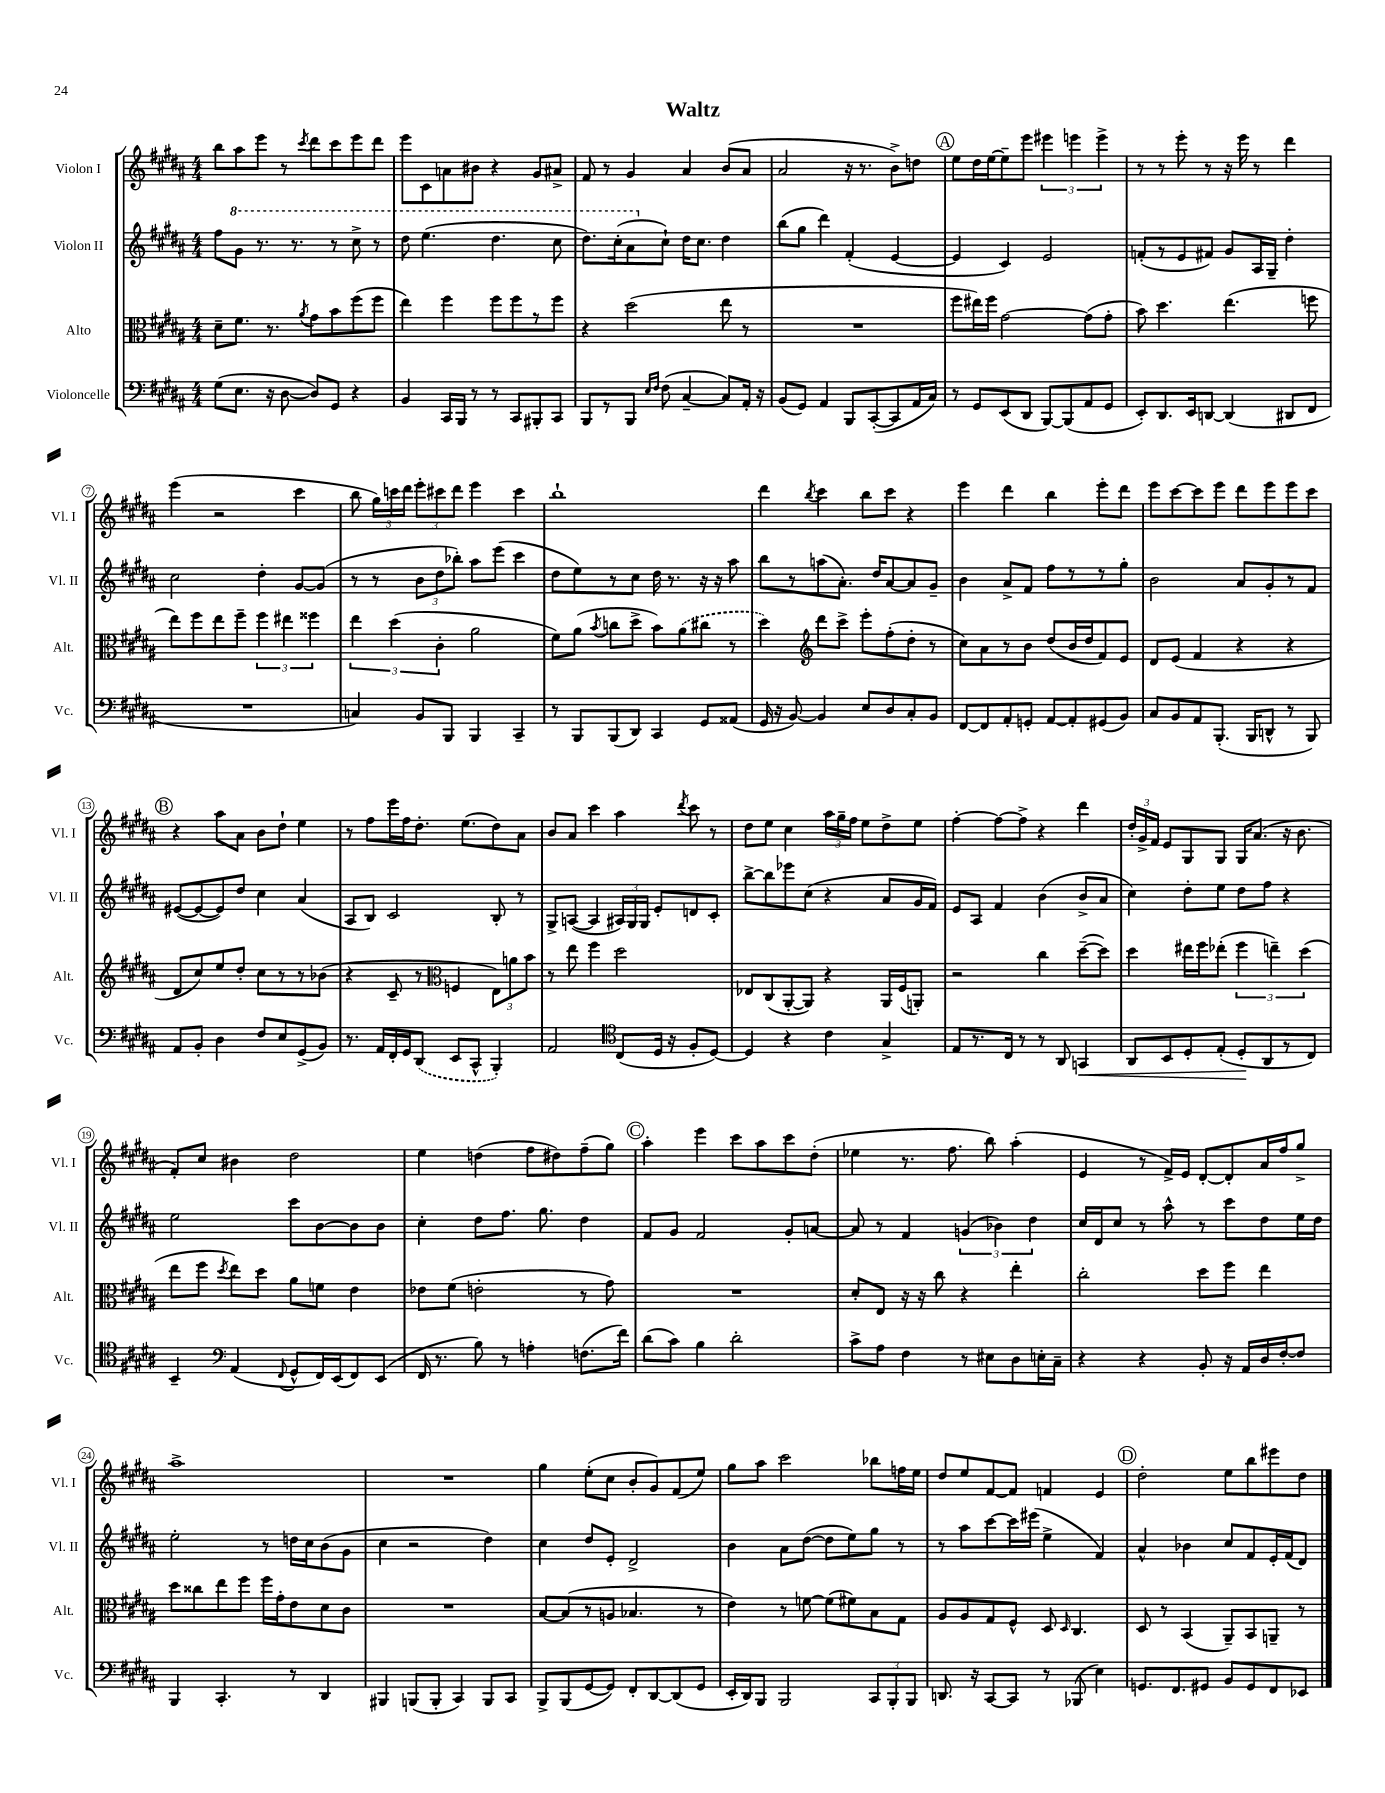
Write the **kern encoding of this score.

**kern	**kern	**kern	**kern
*staff4	*staff3	*staff2	*staff1
*clefF4	*clefC3	*clefG2	*clefG2
*k[f#c#g#d#a#]	*k[f#c#g#d#a#]	*k[f#c#g#d#a#]	*k[f#c#g#d#a#]
*M4/4	*M4/4	*M4/4	*M4/4
(8G#	8d#~	8ff#	8bb
8.E	8.f#	8gg#	8aa#
.	.	8.r	8eee
16r	8.r	.	.
[8D#	.	.	8r
.	.	8.r	.
.	8qa#	.	8qccc#
8D#])	8g#	.	8ddd#
8GG#	8b	8r	8ccc#
4r	(8ff#	8ccc#^	8eee
.	8ff#	8r	8ddd#
=	=	=	=
4BB	4ee)	8ddd#	8eee
.	.	(4.eee	8c#
16CC#	4ff#	.	8a
16BBB	.	.	.
8r	.	.	8b#
8r	8ff#	4.ddd#	4r
8CC#	8ff#	.	.
8BBB#'	8r	.	8g#
8CC#	8ff#	8ccc#	8a#^
=	=	=	=
8BBB	4r	8.ddd#)	8f#
8r	.	.	8r
.	.	(16ccc#'	.
8BBB	(2dd#	8aa#	4g#
16qqE	.	.	.
16qqF#	.	.	.
(8F#	.	8cc#`)	.
[4C#~	.	16dd#	4a#
.	.	8.cc#	.
8C#])	8ee	4dd#	(8b
16AA#'	8r	.	8a#
16r	.	.	.
=	=	=	=
(8BB	1r	(8bb	2a#
8GG#)	.	8gg#	.
4AA#	.	4ddd#)	.
8BBB	.	(4f#'	16r
.	.	.	8.r
([8CC#'	.	.	.
8CC#]	.	[4e	8b^)
16AA#	.	.	8dd
16C#)	.	.	.
=	=	=	=
8r	8ff#	4e]	8ee
8GG#	16ee#)	.	16dd#
.	16ff#	.	[16ee
(8EE	[2g#	4c#)	8ee~]
8DD#	.	.	8eee
[8BBB)	.	2e	6eee#
(8BBB]	.	.	.
.	.	.	6eee
8AA#	(8g#]	.	.
.	.	.	6eee^
8GG#	8g#'	.	.
=	=	=	=
8EE')	8b)	(8f'	8r
8.DD#	4.dd#	8r	8r
.	.	8e	8eee'
16EE	.	.	.
[8DD	.	8f#)	8r
(4DD]	(4.ee	8g#	16r
.	.	.	16eee
.	.	16A#	8r
.	.	16G#~	.
8DD#	.	4dd#'	4ddd#
8FF#	8ff	.	.
=	=	=	=
1r	8ee)	2cc#	(4eee
.	8ff#	.	.
.	8ee	.	2r
.	8ff#~	.	.
.	6ff#	4dd#'	.
.	6ee#	.	.
.	.	[8g#	4ccc#
.	6ff##	.	.
.	.	(8g#]	.
=	=	=	=
4C)	6ee	8r	8bb
.	.	8r	24gg#)
.	(6dd#	.	24ccc
.	.	.	24ddd#
8BB	.	12b	12eee'
.	6c#'	12dd#	12ccc#
8BBB	.	.	.
.	.	12bb-')	12ddd#
4BBB	2a#	8aa#	4eee
.	.	(8eee	.
4CC#~	.	4ccc#	4ccc#
=	=	=	=
8r	8f#)	8dd#	1bb`
8BBB	(8a#	8ee)	.
.	8qb	.	.
(8BBB	8cc	8r	.
8DD#)	8dd#^	8cc#	.
4CC#	8b)	16dd#	.
.	.	8.r	.
.	(8a#	.	.
8GG#	8cc#	16r	.
.	.	16r	.
(8AA##	8r	8aa#	.
=	=	=	=
16GG#	4dd#)	8bb	4ddd#
16r	.	.	.
[8BB)	.	8r	.
*	*clefG2	*	*
.	.	.	8qbb
4BB]	8ddd#	(8aa	4ccc#
.	8ccc#^	8.a#')	.
8E	8eee'	.	8bb
.	.	16dd#	.
8D#	(8ff#'	[8a#	8ccc#
8C#'	8dd#'	8a#]	4r
8BB	8r	8g#~	.
=	=	=	=
[8FF#	8cc#)	4b	4eee
8FF#]	8a#	.	.
8AA#'	8r	8a#^	4ddd#
8GG'	8b	8f#	.
[8AA#	(8dd#	8ff#	4bb
8AA#']	16b	8r	.
.	16dd#	.	.
(8GG#	8f#)	8r	8eee'
8BB)	8e	8gg#'	8ddd#
=	=	=	=
8C#	8d#	2b	8eee
8BB	(8e	.	[8ccc#
8AA#	4f#	.	8ccc#]
(8.BBB'	.	.	8eee
.	4r	8a#	8ddd#
16BBB	.	.	.
8DD^^	.	8g#'	8eee
8r	4r	8r	8eee
8BBB)	.	8f#	8ccc#
=	=	=	=
8AA#	8d#	([8e#	4r
8BB'	8cc#)	8e#_	.
4D#	8ee	8e#])	8aa#
.	8dd#'	8dd#	8a#
8F#	8cc#	4cc#	8b
8E	8r	.	8dd#`
(8GG#^	8r	(4a#	4ee
8BB)	(8b-	.	.
=	=	=	=
8.r	4r	8A#	8r
.	.	8B)	8ff#
16AA#	.	.	.
16FF#'	8c#~	2c#	16eee
16GG#	.	.	16ff#
(8DD#	8r	.	8.dd#'
*	*clefC3	*	*
8EE	4F	.	.
.	.	.	(8.ee
8CC#^^	.	.	.
4BBB')	12E)	8B'	8dd#)
.	12a	.	.
.	.	8r	8a#
.	12b	.	.
=	=	=	=
2AA#	8r	8G#^	8b
.	8ee	([8A	8a#
.	4ff#	4A]	4ccc#
*clefC4	*	*	*
(8C#	2dd#	24A#)	4aa#
.	.	24G#	.
.	.	24G#	.
16D#	.	8e'	.
16r	.	.	.
.	.	.	8qddd#
8F#'	.	8d	8ccc#
[8D#)	.	8c#'	8r
=	=	=	=
4D#]	8E-	[8bb^	8dd#
.	(8C#	8bb]	8ee
4r	[8AA#'	8eee-	4cc#
.	8AA#])	(8cc#	.
4c#	4r	4r	24aa#
.	.	.	24gg#~
.	.	.	24ff#
.	.	.	8ee
4G#^	16AA#	8a#	8dd#^
.	(16F#	.	.
.	8AA')	16g#	8ee
.	.	16f#)	.
=	=	=	=
8E	2r	8e	[4ff#'
8.r	.	8A#	.
.	.	4f#	8ff#_
16C#	.	.	.
8r	.	.	8ff#^]
8r	4cc#	(4b	4r
8AA#	.	.	.
4GG	([8dd#~	8b^	4ddd#
.	8dd#])	8a#	.
=	=	=	=
8AA#	4dd#	4cc#)	24dd#'
.	.	.	24g#^
.	.	.	24f#
8BB	.	.	8e
8D#'	16ee#	8dd#'	8G#
.	16ff#	.	.
(8E'	(8ee-'	8ee	8G#
8D#'	6ff#	8dd#	16G#
.	.	.	(8.a#
8AA#	.	8ff#	.
.	6ee~)	.	.
8r	.	4r	16r
.	.	.	8.b
.	(6dd#	.	.
8C#)	.	.	.
=	=	=	=
4BB~	8ee	2ee	8f#')
.	8ff#	.	8cc#
*clefF4	*	*	*
.	8qdd#	.	.
(4AA#	8ee)	.	4b#
.	8dd#	.	.
8qqFF#	.	.	.
8GG#^^	8a#	8ccc#	2dd#
16FF#)	8f	[8b	.
(16EE	.	.	.
8FF#)	4e	8b]	.
(8EE	.	8b	.
=	=	=	=
16FF#	8e-	4cc#'	4ee
8.r	.	.	.
.	(8f#	.	.
8B)	2e'	8dd#	(4dd
8r	.	8.ff#	.
4A'	.	.	8ff#
.	.	8.gg#	.
.	.	.	8dd#)
(8.F	8r	4dd#	(8ff#~
.	8g#)	.	8gg#)
16f#)	.	.	.
=	=	=	=
(8d#	1r	8f#	4aa#'
8c#)	.	8g#	.
4B	.	2f#	4eee
2d#'	.	.	8ccc#
.	.	.	8aa#
.	.	8g#'	8ccc#
.	.	[8a	(8dd#'
=	=	=	=
8c#^	8d#'	8a]	4ee-
8A#	8E	8r	.
4F#	16r	4f#	8.r
.	16r	.	.
.	8cc#	.	.
.	.	.	8.ff#
8r	4r	(6g	.
8E#	.	.	8bb)
.	.	6b-)	.
8D#	4ee'	.	(4aa#'
.	.	6dd#	.
16E'	.	.	.
16C#~	.	.	.
=	=	=	=
4r	2cc#'	16cc#	4e
.	.	16d#	.
.	.	8cc#	.
4r	.	8r	8r
.	.	8aa#^^	16f#^)
.	.	.	16e
8BB'	8dd#	8r	[8d#'
16r	8ff#	8ccc#	8d#']
16AA#	.	.	.
16D#	4ee	8dd#	16a#
[16F#'	.	.	16ff#
8F#]	.	16ee	8gg#^
.	.	16dd#	.
=	=	=	=
4BBB	8dd#	2ee'	1aa#^
.	8cc##	.	.
4.CC#'	8ee	.	.
.	8ff#	.	.
.	16ff#	8r	.
.	16g#'	.	.
8r	8e	16dd	.
.	.	16cc#	.
4DD#	8d#	(8b	.
.	8c#	8g#	.
=	=	=	=
4BBB#	1r	4cc#	1r
(8BBB	.	2r	.
8BBB'	.	.	.
4CC#)	.	.	.
8BBB	.	4dd#)	.
8CC#	.	.	.
=	=	=	=
8BBB^	[8B	4cc#	4gg#
(8BBB	(8B]	.	.
[8GG#	8r	8dd#	(8ee'
8GG#])	8A	8e'	8cc#
8FF#'	4.B-	2d#^	8b'
[8DD#	.	.	8g#)
(8DD#]	.	.	(8f#
8GG#	8r	.	8ee)
=	=	=	=
16EE'	4e)	4b	8gg#
16DD#)	.	.	.
8BBB	.	.	8aa#
2BBB	8r	8a#	2ccc#
.	[8f	([8dd#	.
.	(8f]	8dd#]	.
.	8f#)	8ee)	.
12CC#	8B	8gg#	8bb-
12BBB'	.	.	.
.	8G#	8r	16ff
12BBB	.	.	.
.	.	.	16ee
=	=	=	=
8.DD	8A#	8r	8dd#
.	8A#	8aa#	8ee
16r	.	.	.
[8CC#	8G#	[8ccc#	[8f#
8CC#]	8F#^^	16ccc#]	8f#]
.	.	(16eee#	.
8r	8D#	4ee^	4f
.	16qqD#	.	.
(8BBB-	4.C#	.	.
4E)	.	4f#)	4e
=	=	=	=
8.GG	8D#	4a#^^	2dd#'
.	8r	.	.
8.FF#	.	.	.
.	(4BB	4b-	.
8GG#	.	.	.
8BB	8AA#~)	8cc#	8ee
8GG#	8BB	8f#	8bb
8FF#	8AA~	16e'	8eee#
.	.	(16f#	.
8EE-	8r	8d#)	8dd#
==	==	==	==
*-	*-	*-	*-
